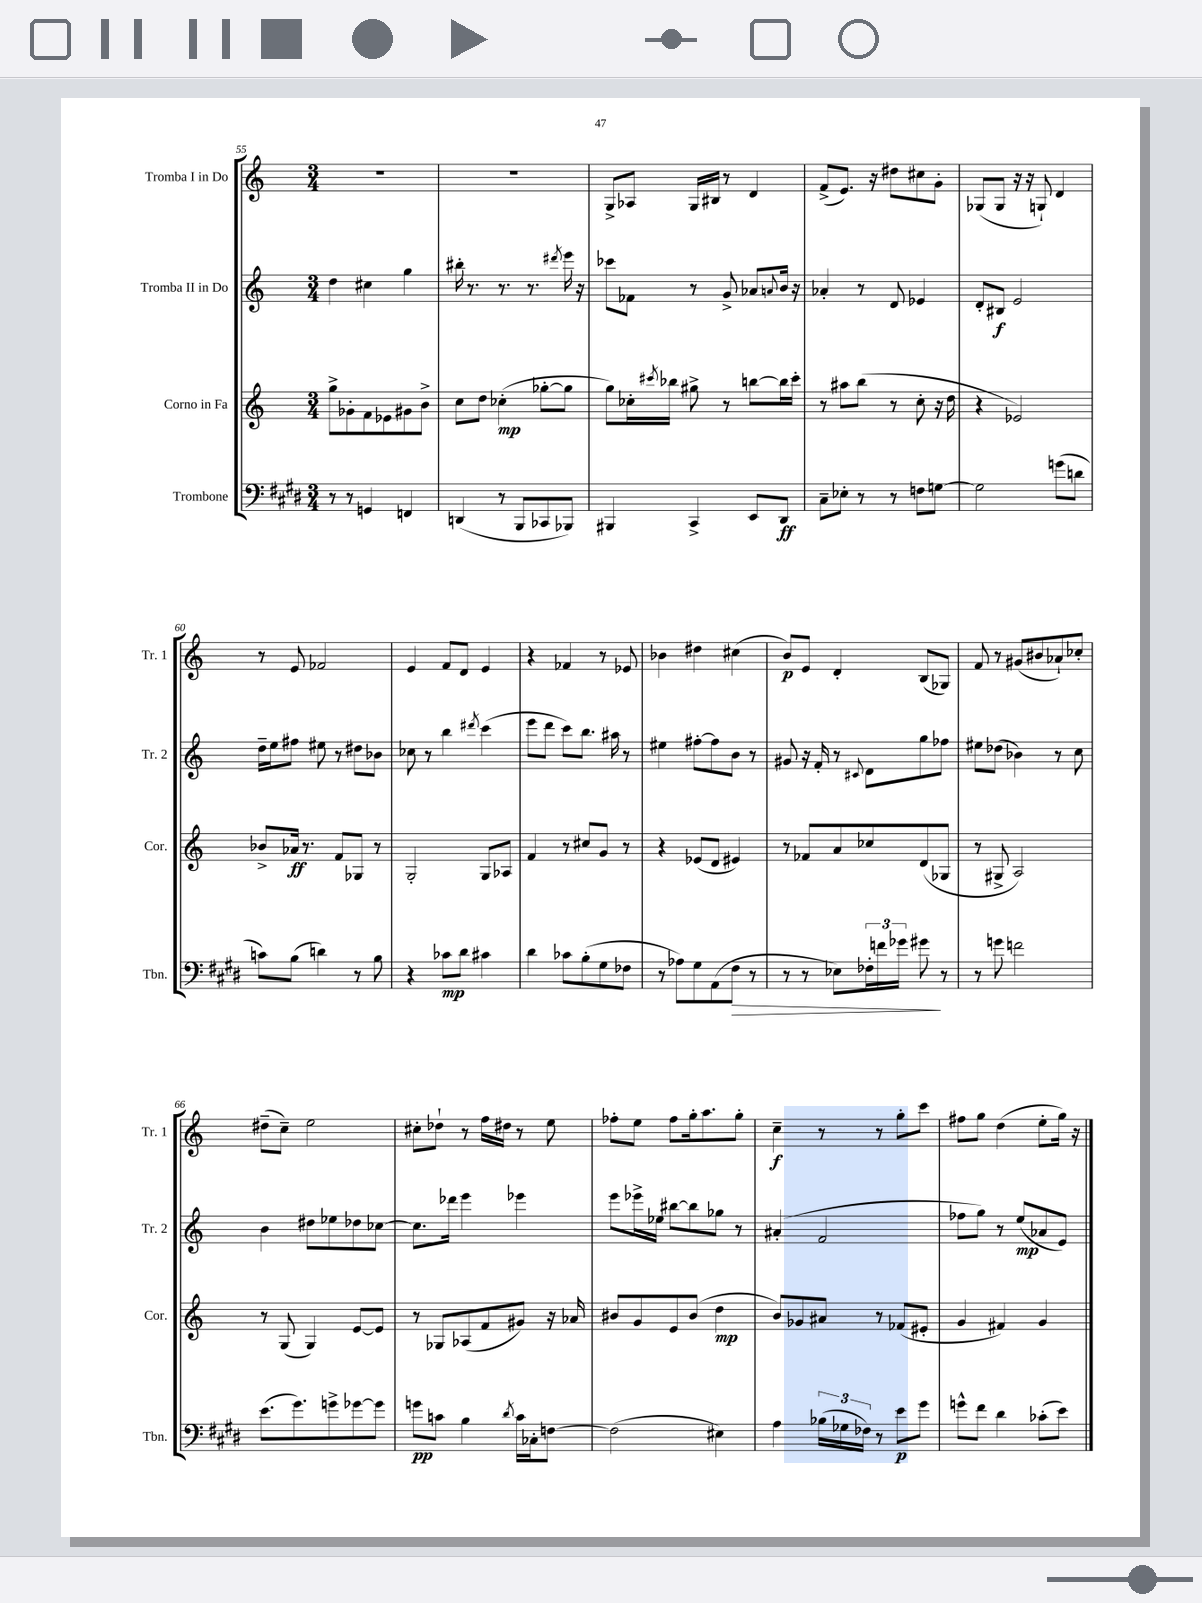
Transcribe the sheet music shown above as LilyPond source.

<<
\new StaffGroup <<
\new Staff = "s0" \with { instrumentName = "Tromba I in Do" shortInstrumentName = "Tr. 1" } {
    \clef treble \key c \major \numericTimeSignature \time 3/4
    R2. |
    R2. |
    g8-> aes8 g16 bis16 r8 d'4 |
    f'8->( e'8.) r16 dis''8 cis''8 g'8-. |
    ges8( ges8 r16 r16 g8-!) d'4 |
    r8 e'8 fes'2 |
    e'4 f'8 d'8 e'4 |
    r4 fes'4 r8 ees'8 |
    bes'4 dis''4 cis''4( |
    b'8\p) e'8 d'4-. b8( ges8) |
    f'8 r8 gis'8( bis'8 aes'8-!) ces''8-. |
    dis''8--( c''8--) e''2 |
    cis''8-. des''8-! r8 f''16 dis''16 r8 e''8 |
    fes''8-. e''8 fes''8 g''16-. a''8. g''8-. |
    c''4--\f r8 r8 g''8-. c'''8 |
    fis''8 g''8 d''4( e''8-. g''16) r16 \bar "|." |
}
\new Staff = "s1" \with { instrumentName = "Tromba II in Do" shortInstrumentName = "Tr. 2" } {
    \clef treble \key c \major \numericTimeSignature \time 3/4
    d''4 cis''4 g''4 |
    bis''16-. r8. r8. r8. \acciaccatura { dis'''8 } e'''16 r16 |
    ces'''8 fes'8 r8 g'8-> aes'8 \appoggiatura { a'8 } b'16 r16 |
    aes'4-. r8 d'8 ees'4 |
    d'8-. bis8\f e'2 |
    d''16-- e''16 fis''8 eis''8 r8 dis''8 bes'8 |
    ces''8 r8 b''4 \acciaccatura { dis'''8 } c'''4( |
    e'''8 d'''8 c'''8) b''8. ais''16 r8 |
    eis''4 fis''8~-. fis''8 b'8 r8 |
    gis'8 r16 f'16-. r8 \appoggiatura { cis'8 } d'8 g''8 fes''8 |
    eis''8 des''8( bes'4) r8 c''8 |
    b'4 dis''8 ees''8 des''8 ces''8~ |
    ces''8. des'''16 e'''4 ees'''4 |
    e'''8 ees'''16-> ees''16 bis''8~ bis''8 ges''8 r8 |
    ais'4-.( f'2 |
    fes''8 g''8) r8 e''8\mp( aes'8 e'8) \bar "|." |
}
\new Staff = "s2" \with { instrumentName = "Corno in Fa" shortInstrumentName = "Cor." } {
    \clef treble \key c \major \numericTimeSignature \time 3/4
    g''8-> ges'8-. f'8 ees'8 gis'8 b'8-> |
    c''8 d''8 ces''4-.\mp( ges''8~-. ges''8 |
    g''8) ces''16-. \acciaccatura { cis'''8 } bes''16 gis''8-> r8 b''8~ b''16 cis'''16-. |
    r8 ais''8 b''8( r8 c''8-. r16 d''16 |
    r4 ees'2) |
    bes'8-> aes'16\ff r8. f'8 ges8 r8 |
    g2-. g8 aes8 |
    f'4 r8 cis''8 g'8 r8 |
    r4 ees'8( d'8 eis'4) |
    r8 fes'8 a'8 ces''8 d'8( ges8 |
    r8 gis8-> a2) |
    r8 g8( g4) e'8~ e'8 |
    r8 ges8 aes8( f'8 gis'8) r16 aes'16 |
    bis'8 g'8 e'8 bis'8( d''4\mp |
    b'8) ges'8 ais'8 r8 fes'8( eis'8-. |
    g'4 fis'4) g'4 \bar "|." |
}
\new Staff = "s3" \with { instrumentName = "Trombone" shortInstrumentName = "Tbn." } {
    \clef bass \key e \major \numericTimeSignature \time 3/4
    r8 r8 g,4 f,4 |
    d,4( r8 b,,8 ces,8 bes,,8) |
    bis,,4 cis,4-> e,8 dis,8\ff |
    cis8-- ees8-. r8 r8 f8 g8~ |
    g2 g'8( d'8 |
    c'8) b8( d'4) r8 b8 |
    r4 ces'8\mp dis'8 cis'4 |
    dis'4 ces'8 b8-.( gis8 fes8 |
    r8 aes8) gis8 a,8( fis8\> r8 |
    r8 r8 ees8) \tuplet 3/2 { fes16-. f'16 ges'16 } gis'8\! r8 |
    r8 g'8 f'2 |
    e'8.( gis'8.) g'8-> ges'8~ ges'8 |
    g'8\pp c'8 b4 \acciaccatura { dis'8 } c'16 ces16-. f8~ |
    f2( eis4) |
    a4 \tuplet 3/2 { bes16( ges16 fes16) } r8 e'8\p gis'8 |
    g'8-^ fis'8 dis'4 ces'8-.( e'8) \bar "|." |
}
>>
>>
\layout { \context { \Score currentBarNumber = #55 } }
